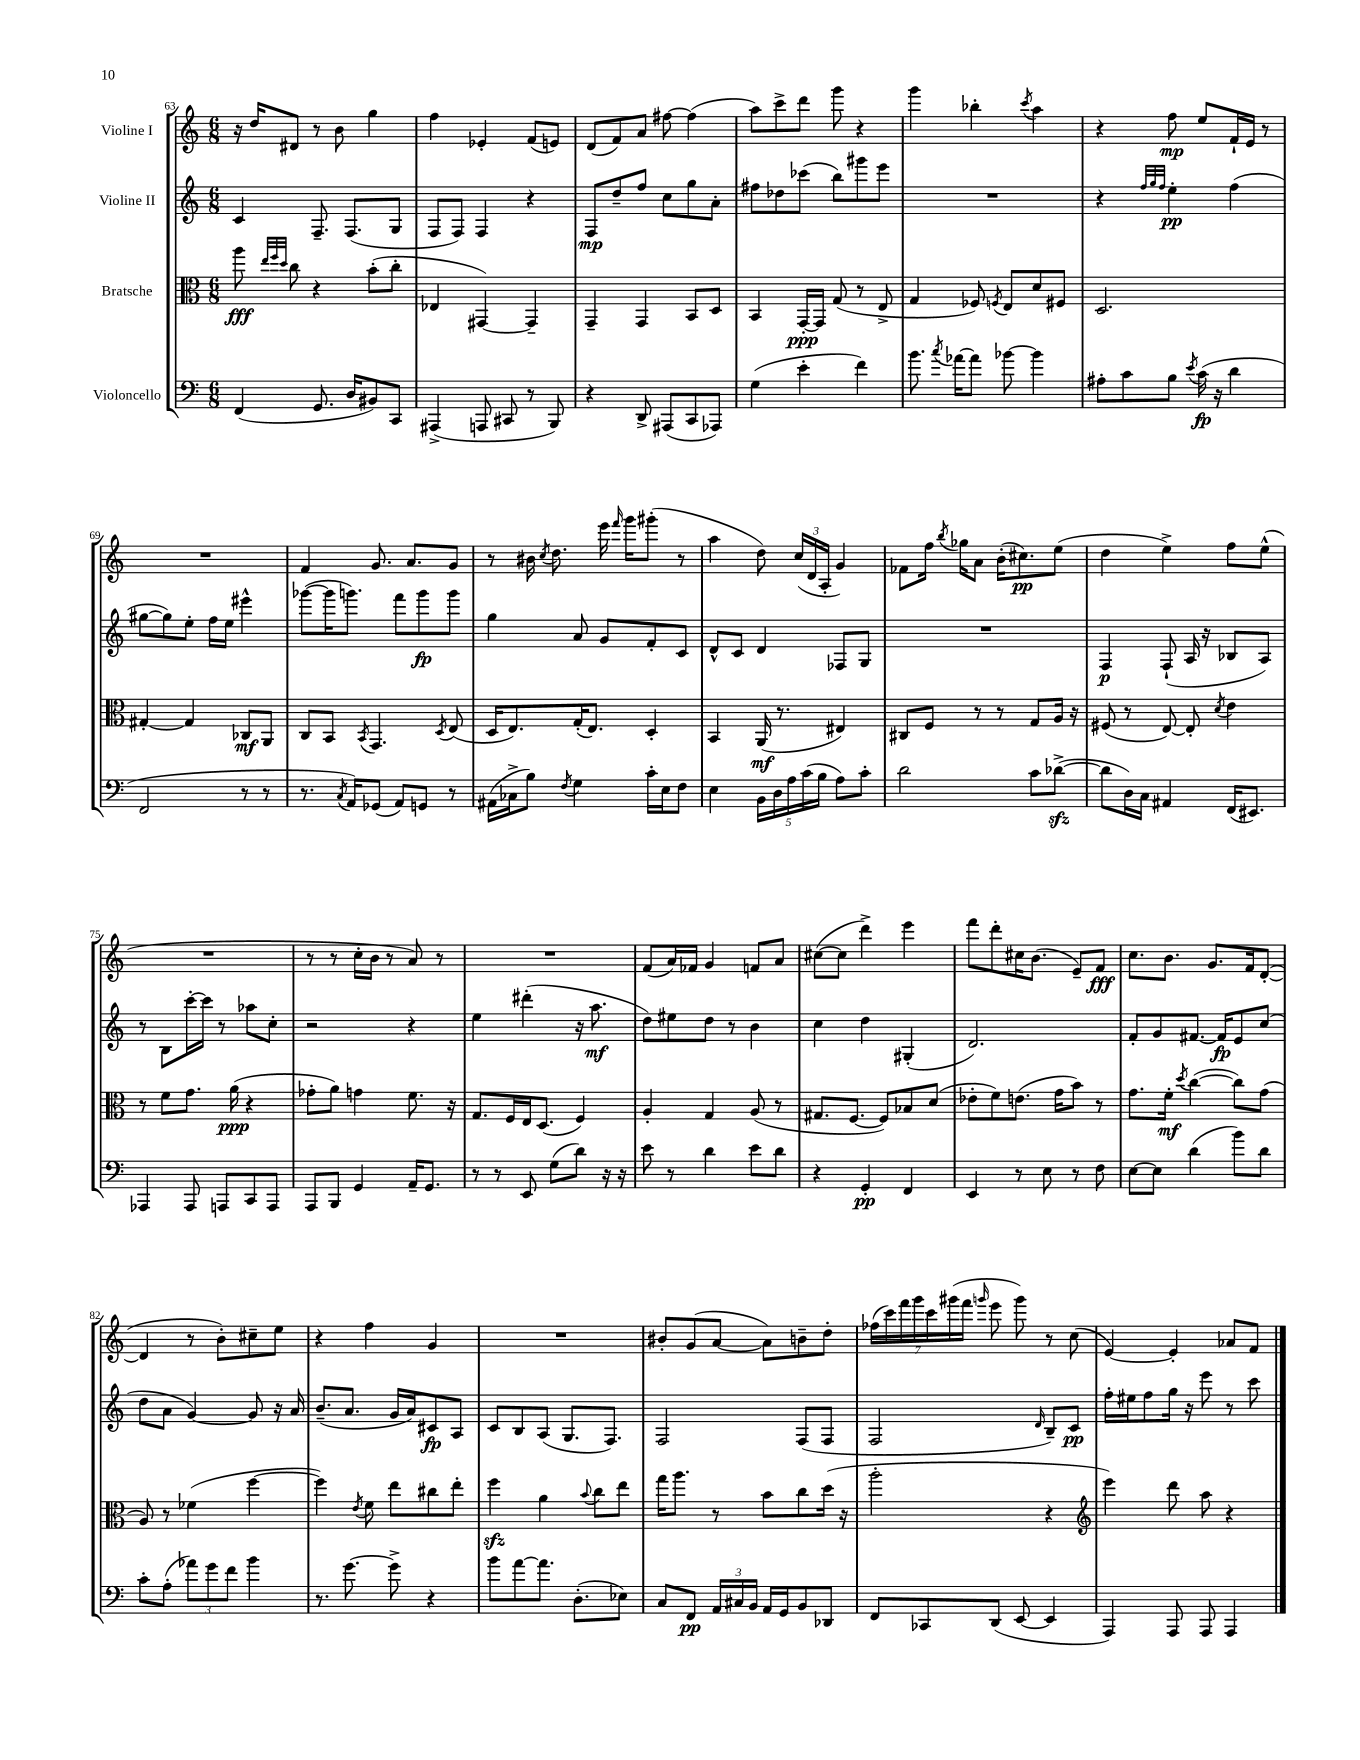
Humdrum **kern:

**kern	**kern	**kern	**kern
*staff4	*staff3	*staff2	*staff1
*clefF4	*clefC3	*clefG2	*clefG2
*k[]	*k[]	*k[]	*k[]
*M6/8	*M6/8	*M6/8	*M6/8
(4FF/	8aa\	4c/	16r
.	.	.	16dd/LK
.	32qqee/LLL	.	.
.	32qqff/	.	.
.	32qqdd/JJJ	.	.
.	8cc\	.	8d#/J
8.GG/	4r	8.F~/	8r
.	.	.	8b\
16D/LK	.	(8.F/L	.
8BB#/)	(8b'\L	.	4gg\
8CC/J	8cc'\J	8G/J	.
=	=	=	=
(4AAA#^/	4E-/	8F/L	4ff\
.	.	8F/J)	.
8AAA/	[4GG#/)	4F/	4e-'/
8CC#/	.	.	.
8r	4GG#~/]	4r	(8f/L
8BBB/)	.	.	8e/J)
=	=	=	=
4r	4GG~/	8F/L	(8d/L
.	.	8dd~/	8f/)
8DD^/	4GG/	8ff/J	8a/J
(8AAA#/L	.	8cc\L	[8ff#\
8CC/	8BB/L	8gg\	(4ff#\]
8AAA-/J)	8D/J	8a'\J	.
=	=	=	=
(4G\	4BB/	8ff#\L	8aa\L)
.	.	8dd-\	8ccc^\
4e'\	[16GG'/LL	(8ccc-\J	8ddd\J
.	16GG/]JJ	.	.
.	(8G/	8bb\L)	8ggg\
4f\)	8r	8ggg#\	4r
.	8E^/	8eee\J	.
=	=	=	=
8.b\	4G/	2.r	4ggg\
8qcc/	.	.	.
[16a-\LK	.	.	.
8a-\]J	8F-/)	.	4bb-'\
.	8qF/	.	.
[8b-\	8E/L	.	.
.	.	.	8qccc/
4b-\]	8d/	.	4aa\
.	8F#/J	.	.
=	=	=	=
8A#'\L	2.D/	4r	4r
8c\	.	.	.
.	.	32qqff/LLL	.
.	.	32qqgg/	.
.	.	32qqff/JJJ	.
8B\J	.	4ee'\	8ff\
8qe/	.	.	.
(16c\	.	.	8ee/L
16r	.	.	.
4d\	.	(4ff\	16f`/L
.	.	.	16e/JJ
.	.	.	8r
=	=	=	=
2FF/	[4G#'/	[8gg#\L	2.r
.	.	8gg#\])	.
.	4G#/]	8ee'\J	.
.	.	16ff\LL	.
.	.	16ee\JJ	.
8r	8C-/L	4eee#^^\	.
8r	8AA/J	.	.
=	=	=	=
8.r	8C/L	([8ggg-\L	4f/
.	8BB/J	16ggg-\]K	.
8qC/	.	.	.
16AA/LK)	.	8.ggg\J)	.
.	8qBB/	.	.
(8GG-/J	4.GG/	.	8.g/
8AA/L)	.	8fff\L	.
.	.	.	8.a/L
8GG/J	.	8ggg\	.
.	8qD/	.	.
8r	(8E/	8ggg\J	8g/J
=	=	=	=
(16AA#\LL	16D/LK	4gg\	8r
16C-^\J	8.E/)	.	.
8B\J)	.	.	16b#\
.	.	.	8qcc/
.	.	.	8.dd\
8qF/	.	.	.
4G\	(16G'/K	8a/	.
.	8.E/J)	.	.
.	.	8g/L	16eee\
.	.	.	16qqfff/
.	.	.	16ggg\LK
16c'\LL	4D'/	8f'/	(8ggg#'\J
16E\J	.	.	.
8F\J	.	8c/J	8r
=	=	=	=
4E\	4BB/	8d^^/L	4aa\
.	.	8c/J	.
20BB\LL	(16AA/	4d/	8dd\)
20D\	.	.	.
.	8.r	.	.
20A\	.	.	.
.	.	.	(24cc/LL
(20c\	.	.	.
.	.	.	24d/
20B\JJ	.	.	.
.	.	.	24A'/JJ
8A\L)	4E#/)	8F-/L	4g/)
8c'\J	.	8G/J	.
=	=	=	=
2d\	8C#/L	2.r	8f-\L
.	8F/J	.	16ff\Jk
.	.	.	8qbb/
.	.	.	16gg-\LK
.	8r	.	8a\J
.	8r	.	(16b'\LK
.	.	.	8.cc#\)
8c\L	8G/L	.	.
([8d-^\J	16A/Jk	.	(8ee\J
.	16r	.	.
=	=	=	=
8d-\]L	(8F#/	4F/	4dd\
16D\L)	8r	.	.
16C\JJ	.	.	.
4AA#/	[8E/)	(8F`/	4ee^\)
.	8E'/]	16A/	.
.	.	16r	.
.	8qd/	.	.
(16FF/LK	4e\	8B-/L	8ff\L
8.EE#/J)	.	.	.
.	.	8A/J)	(8ee^^\J
=	=	=	=
4AAA-/	8r	8r	2.r
.	8f\L	8B\L	.
8AAA-/	8.g\J	[16ccc'\L	.
.	.	16ccc\]JJ	.
8AAA/L	.	8r	.
.	(16a\	.	.
8CC/	4r	8aa-\L	.
8AAA/J	.	8cc'\J	.
=	=	=	=
8AAA/L	8g-'\L	2r	8r
8BBB/J	8a\J)	.	8r
4GG/	4g\	.	16cc'\LL
.	.	.	16b\JJ
.	.	.	8r
16AA~/LK	8.f\	4r	8a/)
8.GG/J	.	.	.
.	.	.	8r
.	16r	.	.
=	=	=	=
8r	8.G/L	4ee\	2.r
8r	.	.	.
.	16F/L	.	.
8EE/	16E/J	(4ddd#'\	.
.	(8.D/J	.	.
(8G\L	.	.	.
8d\J)	4F/)	16r	.
.	.	8.aa\	.
16r	.	.	.
16r	.	.	.
=	=	=	=
8e\	4A'/	8dd\L)	(8f/L
8r	.	8ee#\	16a/L)
.	.	.	16f-/JJ
4d\	4G/	8dd\J	4g/
.	.	8r	.
8e\L	(8A/	4b\	8f/L
8d\J	8r	.	8a/J
=	=	=	=
4r	8.G#/L	4cc\	([8cc#\L
.	.	.	8cc#\]J
.	[8.F/J	.	.
4GG'/	.	4dd\	4ddd^\)
.	8F/]L)	.	.
4FF/	8B-/	(4G#'/	4eee\
.	(8d/J	.	.
=	=	=	=
4EE/	8e-'\L	2.d/)	8fff\L
.	8f\)	.	8ddd'\
8r	(8.e\J	.	16cc#\K
.	.	.	(8.b\J
8E\	.	.	.
.	16g\LK	.	.
8r	8b\J)	.	8e~/L)
8F\	8r	.	8f/J
=	=	=	=
[8E\L	8.g\L	8f'/L	8.cc\L
8E\]J	.	8g/	.
.	16f'\Jk	.	8.b\J
.	8qdd/	.	.
(4d\	([4cc\	[8.f#/J	.
.	.	.	8.g/L
.	.	16f#/]LK	.
8b\L)	8cc\]L)	8e/	.
.	.	.	16f/k
8d\J	(8g\J	(8cc/J	([8d'/J
=	=	=	=
8c'\L	8A/)	8dd\L	4d/]
(8A'\J	8r	8a\J	.
12a-\L)	(4f-\	[4g/)	8r
12g\	.	.	.
.	.	.	8b'\L)
12f\J	.	.	.
4b\	[4ff\	8g/]	8cc#~\
.	.	16r	8ee\J
.	.	16a/	.
=	=	=	=
8.r	4ff\])	(8.b~/L	4r
[8.g\	.	8.a/J	.
.	8qe/	.	.
.	8f\	.	4ff\
8g^\]	8ee\L	16g/LL	.
.	.	16a/J)	.
4r	8cc#\	8c#/	4g/
.	8ee'\J	8A/J	.
=	=	=	=
8b\L	4ff\	8c/L	2.r
[8a\	.	8B/	.
8.a\]J	4a\	(8A/J	.
.	.	8.G/L	.
(8.D'\L	.	.	.
.	8qqb/	.	.
.	8cc\L	.	.
.	.	8.F/J)	.
8E-\J)	8ee\J	.	.
=	=	=	=
8C/L	16gg\LK	2F/	8b#'/L
.	8.aa\J	.	.
8FF/J	.	.	(8g/
24AA/LL	8r	.	[8a/J
24C#/	.	.	.
24BB/JJ	.	.	.
16AA/LL	8b\L	.	8a\]L)
16GG/J	.	.	.
8BB/	8cc\	(8F/L	8b~\
8DD-/J	(16dd\Jk	8F/J	8dd'\J
.	16r	.	.
=	=	=	=
8FF/L	2aa'\	2F/	(28ff-\LL
.	.	.	28ccc\)
.	.	.	28fff\
.	.	.	28ggg\
8CC-/	.	.	.
.	.	.	28ccc\
.	.	.	(28ggg#\
.	.	.	28fff\JJ
.	.	.	16qqggg/
(8DD/J	.	.	8eee\
[8EE/	.	.	8ggg\)
.	.	16qqd/	.
4EE/]	4r	8B~/L)	8r
.	.	8c/J	(8cc\
=	=	=	=
*	*clefG2	*	*
4AAA/)	4eee\)	16ff'\LL	[4e/)
.	.	16ee#\J	.
.	.	8ff\	.
8AAA/	8ddd\	16gg\Jk	4e'/]
.	.	16r	.
8AAA/	8aa\	8eee\	.
4AAA/	4r	8r	8a-/L
.	.	8ccc\	8f/J
==	==	==	==
*-	*-	*-	*-
